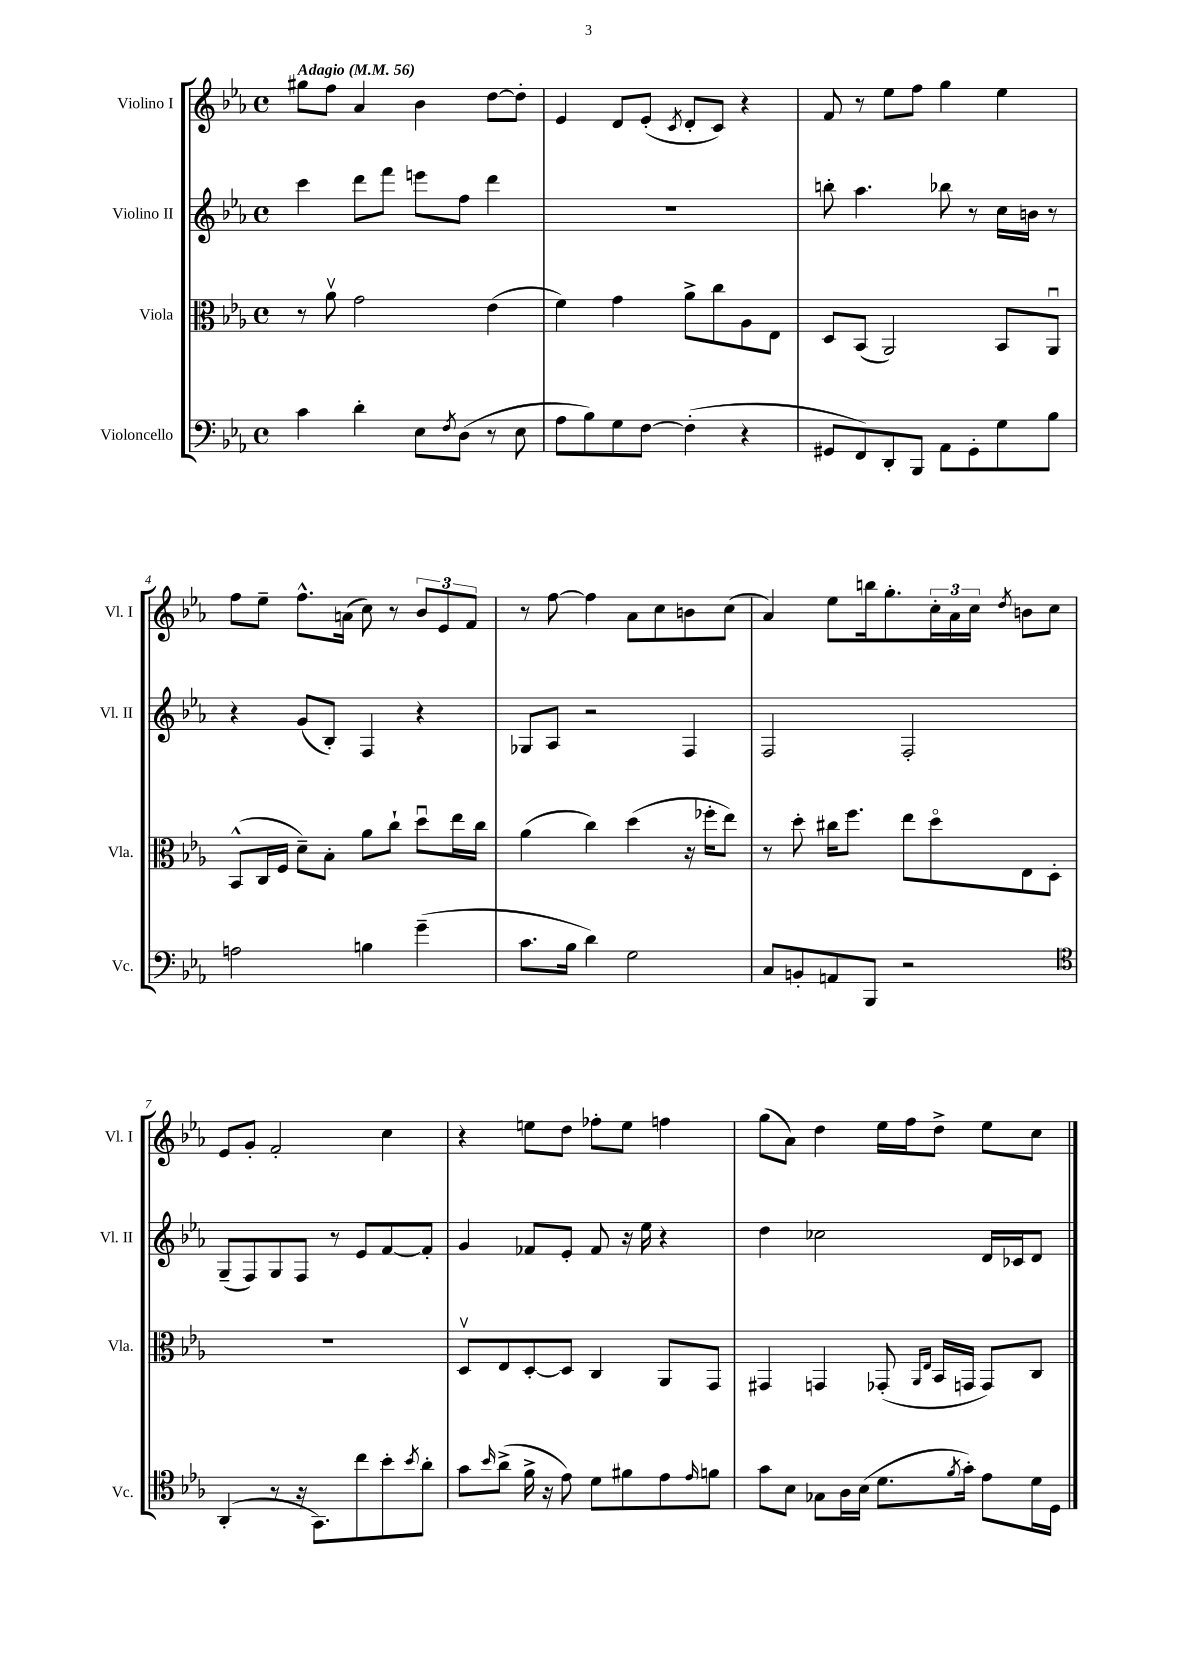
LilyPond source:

<<
\new StaffGroup <<
\new Staff = "s0" \with { instrumentName = "Violino I" shortInstrumentName = "Vl. I" } {
    \clef treble \key ees \major \defaultTimeSignature \time 4/4 \tempo "Adagio" 4 = 56
    gis''8 f''8 aes'4 bes'4 d''8~ d''8-. |
    ees'4 d'8 ees'8-.( \acciaccatura { c'8 } d'8-. c'8) r4 |
    f'8 r8 ees''8 f''8 g''4 ees''4 |
    f''8 ees''8-- f''8.-^ a'16( c''8) r8 \tuplet 3/2 { bes'8 ees'8 f'8 } |
    r8 f''8~ f''4 aes'8 c''8 b'8 c''8( |
    aes'4) ees''8 b''16 g''8.-. \tuplet 3/2 { c''16-. aes'16 c''16 } \acciaccatura { d''8 } b'8 c''8 |
    ees'8 g'8-. f'2-. c''4 |
    r4 e''8 d''8 fes''8-. e''8 f''4 |
    g''8( aes'8) d''4 ees''16 f''16 d''8-> ees''8 c''8 \bar "|." |
}
\new Staff = "s1" \with { instrumentName = "Violino II" shortInstrumentName = "Vl. II" } {
    \clef treble \key ees \major \defaultTimeSignature \time 4/4
    c'''4 d'''8 f'''8 e'''8 f''8 d'''4 |
    R1 |
    b''8-. aes''4. bes''8 r8 c''16 b'16 r8 |
    r4 g'8( bes8-.) f4 r4 |
    ges8 aes8 r2 f4 |
    f2 f2-. |
    g8--( f8) g8 f8 r8 ees'8 f'8~ f'8-. |
    g'4 fes'8 ees'8-. fes'8 r16 ees''16 r4 |
    d''4 ces''2 d'16 ces'16 d'8 \bar "|." |
}
\new Staff = "s2" \with { instrumentName = "Viola" shortInstrumentName = "Vla." } {
    \clef alto \key ees \major \defaultTimeSignature \time 4/4
    r8 aes'8\upbow g'2 ees'4( |
    f'4) g'4 aes'8-> c''8 aes8 ees8 |
    d8 bes,8( aes,2) bes,8 aes,8\downbow |
    bes,8-^( c16 f16 d'8--) bes8-. aes'8 c''8-! d''8\downbow ees''16 c''16 |
    aes'4( c''4) d''4( r16 fes''16-. ees''8) |
    r8 d''8-. cis''16 f''8. ees''8 d''8\flageolet ees8 d8-. |
    R1 |
    d8\upbow ees8 d8~-. d8 c4 aes,8 g,8 |
    gis,4 g,4 ges,8-.( \grace { aes,16 ees16 } bes,16 g,16 g,8) c8 \bar "|." |
}
\new Staff = "s3" \with { instrumentName = "Violoncello" shortInstrumentName = "Vc." } {
    \clef bass \key ees \major \defaultTimeSignature \time 4/4
    c'4 d'4-. ees8 \acciaccatura { f8 } d8( r8 ees8 |
    aes8 bes8) g8 f8~ f4-.( r4 |
    gis,8 f,8) d,8-. bes,,8 aes,8 gis,8-. g8 bes8 |
    a2 b4 g'4--( |
    c'8. bes16 d'4) g2 |
    c8 b,8-. a,8 bes,,8 r2 |
    \clef tenor aes,4-.( r8 r16 g,8.) c''8 bes'8-. \acciaccatura { bes'8 } aes'8-. |
    g'8 \grace { bes'16 } aes'8->( f'16-> r16 ees'8) d'8 fis'8 ees'8 \grace { ees'16 } f'8 |
    g'8 bes8 ges8 aes16 bes16( d'8. \acciaccatura { f'8 } g'16-.) ees'8 d'16 d16 \bar "|." |
}
>>
>>
